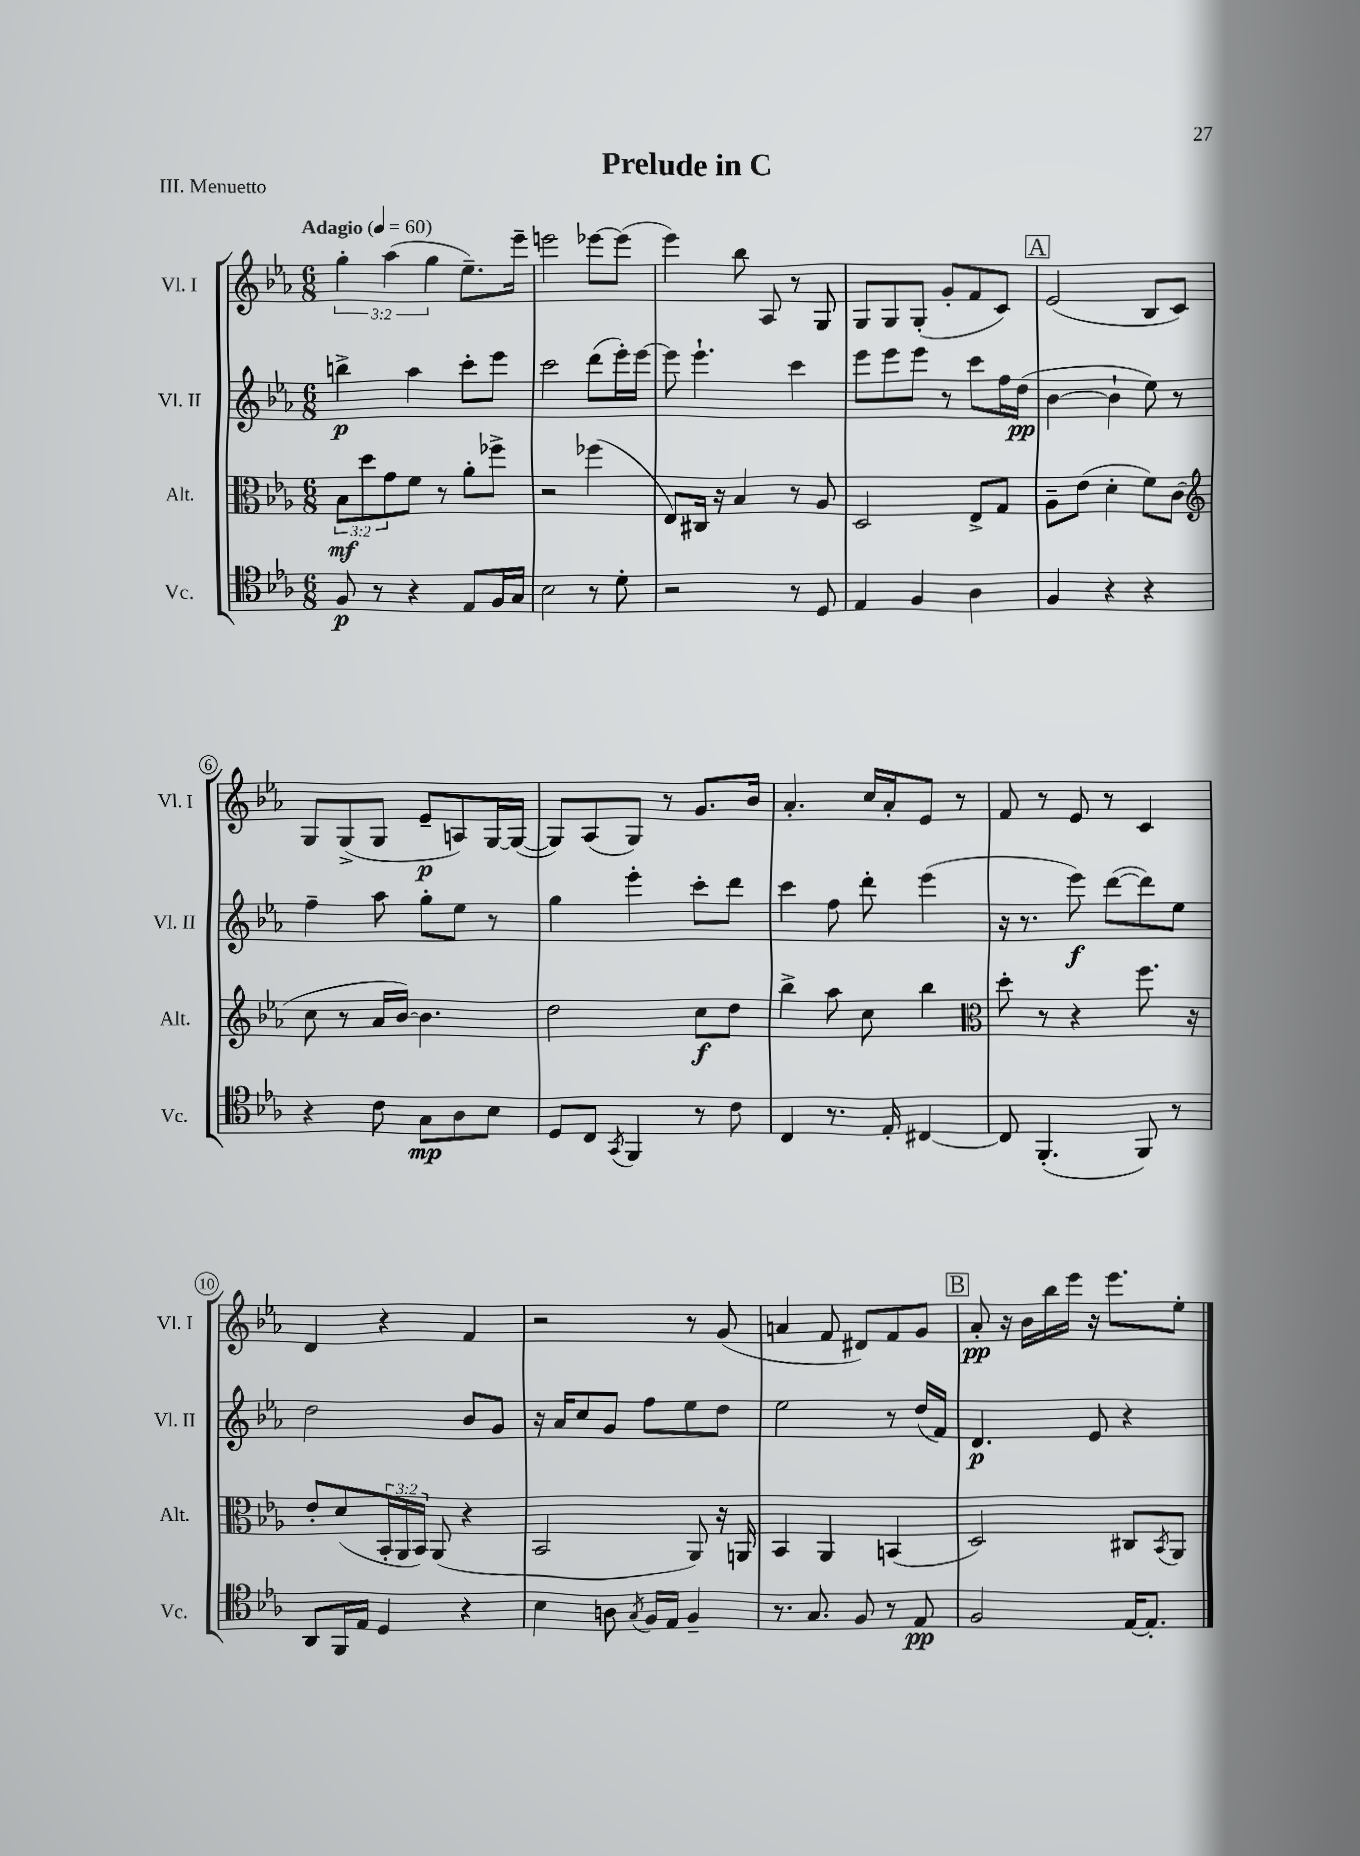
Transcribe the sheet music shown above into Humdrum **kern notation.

**kern	**kern	**kern	**kern
*staff4	*staff3	*staff2	*staff1
*clefC4	*clefC3	*clefG2	*clefG2
*k[b-e-a-]	*k[b-e-a-]	*k[b-e-a-]	*k[b-e-a-]
*M6/8	*M6/8	*M6/8	*M6/8
*MM60	*MM60	*MM60	*MM60
8F	12B-	4bb^	6gg'
.	12dd	.	.
8r	.	.	.
.	12g	.	(6aa-
4r	8f	4aa-	.
.	.	.	6gg
.	8r	.	.
8E-	8a-'	8ccc'	8.ee-~)
16F	8ff-^	8eee-	.
16G	.	.	16eee-~
=	=	=	=
2B-	2r	2ccc	2eee
8r	(4ff-	(8ddd	[8eee-
8d'	.	16eee-')	(8eee-]
.	.	[16eee-	.
=	=	=	=
2r	8E-)	8eee-]	4eee-)
.	16C#	4.eee-`	.
.	16r	.	.
.	4B-	.	8bb-
.	.	.	8A-
8r	8r	4ccc	8r
8D	8A-	.	8G
=	=	=	=
4E-	2D	8eee-	8G
.	.	8eee-	8G
4F	.	8eee-	(8G'
.	.	8r	8g'
4A-	8E-^	8ccc	8f
.	8G	16ff	8c)
.	.	(16dd	.
=	=	=	=
4F	8A-~	[4b-	(2e-
.	(8e-	.	.
4r	4d'	4b-`]	.
4r	8f)	8ee-)	8B-
.	(8c	8r	8c)
=	=	=	=
*	*clefG2	*	*
4r	8cc	4ff~	8G
.	8r	.	(8G^
8c	16a-	8aa-	8G
.	[16b-)	.	.
8G	4.b-]	8gg'	8e-~
8A-	.	8ee-	8A)
8B-	.	8r	[16G
.	.	.	(16G_
=	=	=	=
8D	2dd	4gg	8G])
8C	.	.	(8A-
8qGG	.	.	.
4FF	.	4eee-'	8G)
.	.	.	8r
8r	8cc	8ccc'	8.g
8c	8dd	8ddd	.
.	.	.	16b-
=	=	=	=
4C	4bb-^	4ccc	4.a-'
8.r	8aa-	8ff	.
.	8cc	8ddd'	16cc
16E-'	.	.	16a-'
[4C#	4bb-	(4eee-	8e-
.	.	.	8r
=	=	=	=
*	*clefC3	*	*
8C#]	8dd'	16r	8f
.	.	8.r	.
(4.FF'	8r	.	8r
.	4r	8eee-)	8e-
.	.	([8ddd	8r
8FF)	8.ff	8ddd])	4c
8r	.	8ee-	.
.	16r	.	.
=	=	=	=
8AA-	8e-'	2dd	4d
16FF	(8d	.	.
16E-	.	.	.
4D	24BB-'	.	4r
.	24AA-	.	.
.	24BB-)	.	.
.	(8AA-	.	.
4r	4r	8b-	4f
.	.	8g	.
=	=	=	=
4B-	2BB-	16r	2r
.	.	16a-	.
.	.	8cc	.
8A	.	8g	.
8qG	.	.	.
16F	.	8ff	.
16E-	.	.	.
4F~	8AA-)	8ee-	8r
.	16r	8dd	(8g
.	16AA	.	.
=	=	=	=
8.r	4BB-	2ee-	4a
8.G	.	.	.
.	4AA-	.	8f
8F	.	.	8d#)
8r	(4BB	8r	8f
8E-	.	(16dd	8g
.	.	16f)	.
=	=	=	=
2F	2D)	4.d	8a-'
.	.	.	16r
.	.	.	16b-
.	.	.	16bb-
.	.	.	16eee-
.	.	8e-	16r
.	.	.	8.eee-
[16E-	8C#	4r	.
8.E-']	.	.	.
.	8qBB-	.	.
.	8AA-	.	8ee-'
==	==	==	==
*-	*-	*-	*-
